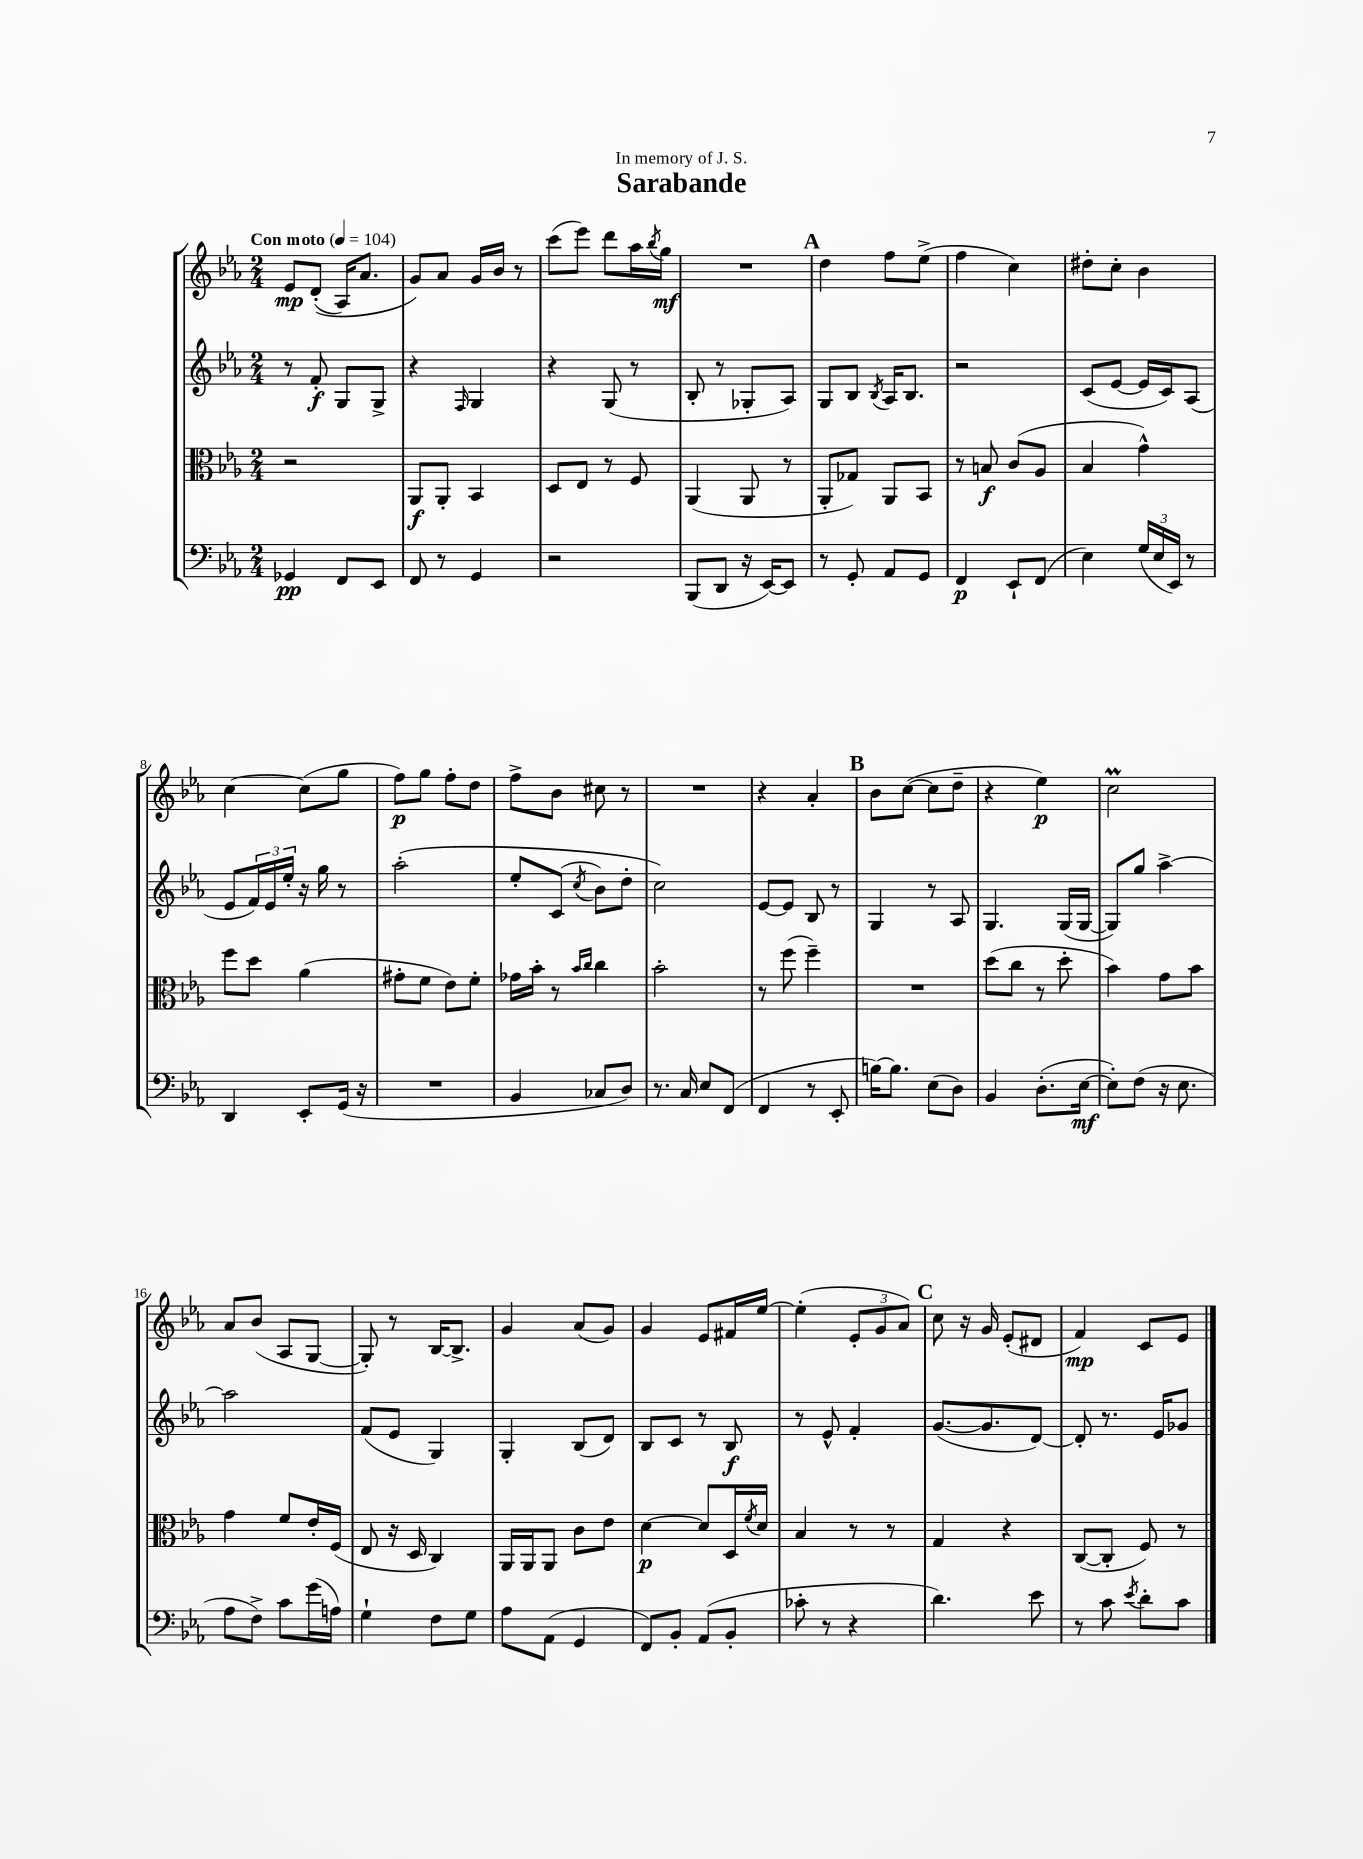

**kern	**kern	**kern	**kern
*staff4	*staff3	*staff2	*staff1
*clefF4	*clefC3	*clefG2	*clefG2
*k[b-e-a-]	*k[b-e-a-]	*k[b-e-a-]	*k[b-e-a-]
*M2/4	*M2/4	*M2/4	*M2/4
*MM104	*MM104	*MM104	*MM104
4GG-	2r	8r	8e-
.	.	8f'	&((8d'
8FF	.	8G	16A-)
.	.	.	8.a-
8EE-	.	8G^	.
=	=	=	=
8FF	8AA-	4r	8g&)
8r	8AA-'	.	8a-
.	.	16qqF	.
4GG	4BB-	4G	16g
.	.	.	16b-
.	.	.	8r
=	=	=	=
2r	8D	4r	(8ccc
.	8E-	.	8eee-)
.	8r	(8G	8ddd
.	8F	8r	16aa-
.	.	.	8qbb-
.	.	.	16gg
=	=	=	=
(8BBB-	(4AA-	8B-'	2r
8DD	.	8r	.
16r	8AA-	8G-'	.
[16EE-)	.	.	.
8EE-]	8r	8A-)	.
=	=	=	=
8r	8AA-'	8G	4dd
8GG'	8G-)	8B-	.
.	.	8qB-	.
8AA-	8AA-	16A-	8ff
.	.	8.B-	.
8GG	8BB-	.	(8ee-^
=	=	=	=
4FF	8r	2r	4ff
.	8B	.	.
8EE-`	(8c	.	4cc)
(8FF	8A-	.	.
=	=	=	=
4E-)	4B-	(8c	8dd#'
.	.	[8e-	8cc'
(24G	4g^^)	16e-]	4b-
24E-	.	.	.
.	.	16c)	.
24EE-)	.	.	.
8r	.	(8A-	.
=	=	=	=
4DD	8ff	8e-	[4cc
.	8dd	24f)	.
.	.	24e-	.
.	.	24ee-'	.
8EE-'	(4a-	16r	(8cc]
.	.	16gg	.
(16GG	.	8r	8gg
16r	.	.	.
=	=	=	=
2r	8g#'	&(2aa-'	8ff)
.	8f	.	8gg
.	8e-)	.	8ff'
.	8f'	.	8dd
=	=	=	=
4BB-	16g-	8ee-'	8ff^
.	16b-'	.	.
.	8r	(8c	8b-
.	16qqb-	.	.
.	16qqcc	8qcc	.
8C-	4cc	8b-)	8cc#
8D)	.	8dd'	8r
=	=	=	=
8.r	2b-'	2cc&)	2r
16C	.	.	.
8E-	.	.	.
(8FF	.	.	.
=	=	=	=
4FF	8r	[8e-	4r
.	(8ff	8e-]	.
8r	4ff~)	8B-	4a-'
8EE-'	.	8r	.
=	=	=	=
[16B)	2r	4G	8b-
8.B]	.	.	.
.	.	.	([8cc
(8E-	.	8r	8cc]
8D)	.	8A-	8dd~
=	=	=	=
4BB-	(8dd	4.G	4r
.	8cc	.	.
(8.D'	8r	.	4ee-)
.	8dd'	(16G	.
[16E-	.	[16G	.
=	=	=	=
8E-'])	4b-)	8G])	2cc
(8F	.	8gg	.
16r	8g	[4aa-^	.
8.E-	.	.	.
.	8b-	.	.
=	=	=	=
8A-	4g	2aa-]	8a-
8F^)	.	.	(8b-
8c	8f	.	8A-
(16g	16e-'	.	[8G
16A)	(16F	.	.
=	=	=	=
4G`	8E-	(8f	8G'])
.	16r	8e-	8r
.	16D	.	.
8F	4C)	4G)	[16B-
.	.	.	8.B-^]
8G	.	.	.
=	=	=	=
8A-	16AA-	4G'	4g
.	16AA-	.	.
(8AA-	8AA-	.	.
4GG	8c	(8B-	(8a-
.	8e-	8d)	8g)
=	=	=	=
8FF)	[4d	8B-	4g
8BB-'	.	8c	.
(8AA-	8d]	8r	8e-
8BB-'	16D	8B-	16f#
.	8qf	.	.
.	16d	.	[16ee-
=	=	=	=
8c-'	4B-	8r	(4ee-']
8r	.	8e-^^	.
4r	8r	4f'	12e-'
.	.	.	12g
.	8r	.	.
.	.	.	12a-)
=	=	=	=
4.d)	4G	([8.g	8cc
.	.	.	16r
.	.	8.g]	16g
.	4r	.	(8e-'
8e-	.	[8d)	8d#
=	=	=	=
8r	([8C	8d']	4f)
8c	8C']	8.r	.
8qe-	.	.	.
8d'	8F)	.	8c
.	.	16e-	.
8c	8r	8g-	8e-
==	==	==	==
*-	*-	*-	*-
